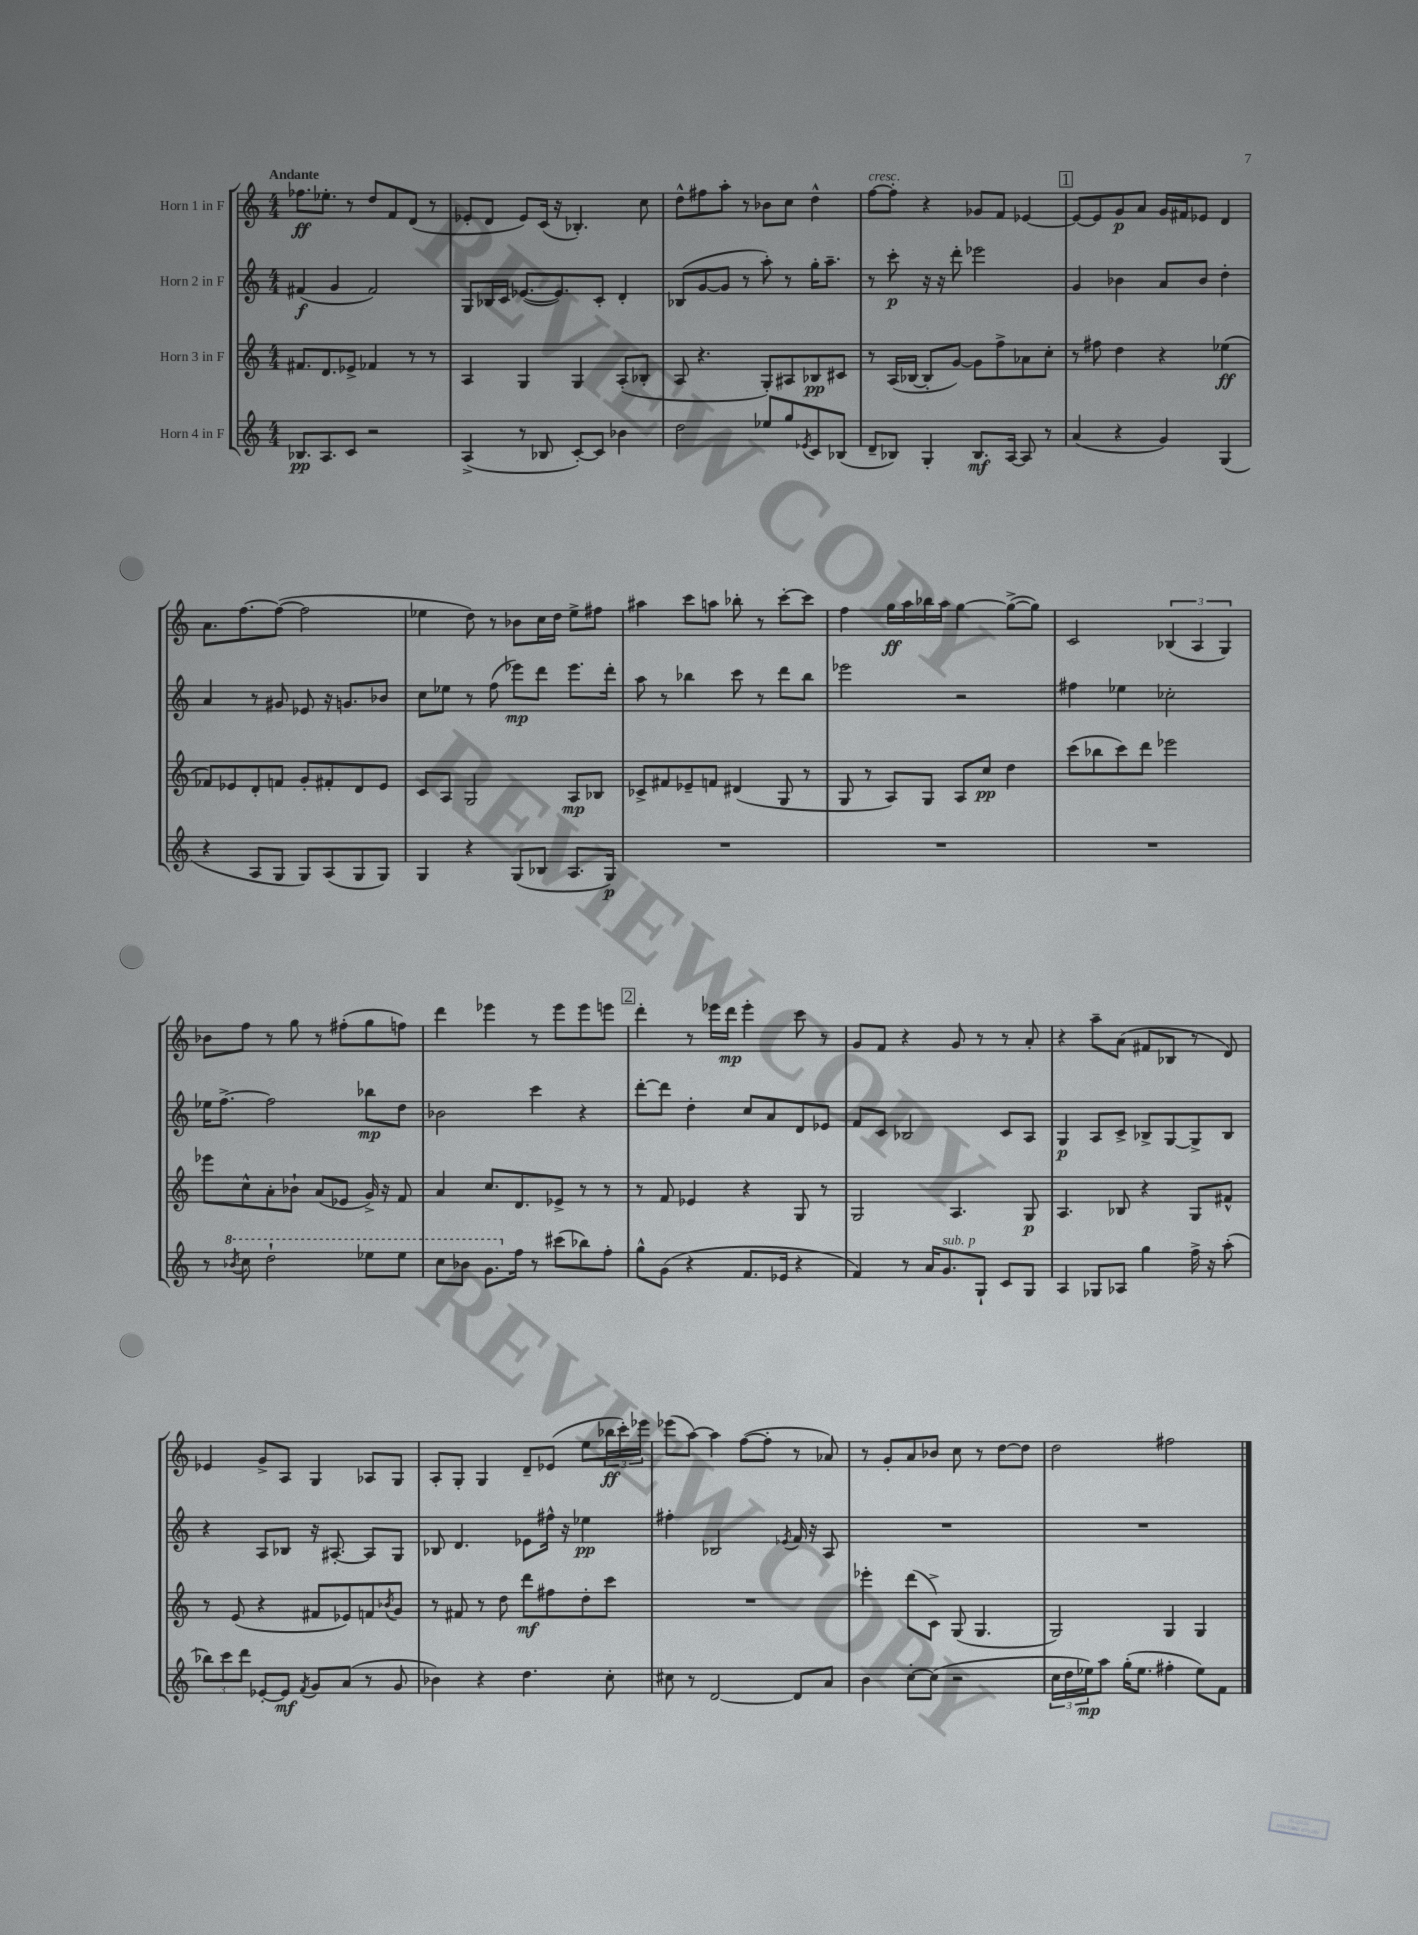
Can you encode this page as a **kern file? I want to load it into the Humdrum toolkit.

**kern	**kern	**kern	**kern
*staff4	*staff3	*staff2	*staff1
*clefG2	*clefG2	*clefG2	*clefG2
*k[]	*k[]	*k[]	*k[]
*M4/4	*M4/4	*M4/4	*M4/4
8.B-	8.f#	(4f#	8.ff-
8.A	8.d	.	8.ee-'
.	.	4g	.
8c	8e-^	.	8r
2r	4f-	2f#)	8dd
.	.	.	8f
.	8r	.	(8d
.	8r	.	8r
=	=	=	=
(4A^	4A	8G	8e-'
.	.	16B-	8d
.	.	16c	.
8r	4G	([8.e-	8e-)
8B-	.	.	(16c
.	.	8.e-])	16r
[8c')	4G	.	4.B-')
8c]	.	8c'	.
4b-	(8A'	4d'	.
.	8B-'	.	8cc
=	=	=	=
2dd	8A	(8B-	8dd^^
.	4.r	[8g	8ff#
.	.	8g]	8aa'
.	.	8r	8r
8ee-	8G')	8aa')	8b-
8gg	8A#	8r	8cc
8qe-	.	.	.
8c	8B-	16gg'	4dd^^
.	.	8.aa~	.
(8B-	8c#	.	.
=	=	=	=
8d~	8r	8r	[8ff
8B-)	(16A	8ccc'	8ff']
.	[16B-	.	.
4G'	8B-']	16r	4r
.	.	16r	.
.	[8g)	8ddd'	.
8.B-	8g]	2eee-	8g-
.	8ff^	.	8f
[16A	.	.	.
8A]	8a-	.	[4e-
8r	8cc'	.	.
=	=	=	=
(4a	8r	4g	8e-_
.	8ff#	.	8e-]
4r	4dd	4b-	8g
.	.	.	8a
4g)	4r	8a	16g
.	.	.	16f#
.	.	8b-	8e-
(4G	(4ee-	4dd'	4d
=	=	=	=
4r	8f-)	4a	8.a
.	8e-	.	.
.	.	.	[8.ff
8A	8d'	8r	.
8G	8f	8g#	(8ff_
8G)	8g'	8e-	2ff]
(8A	8f#'	16r	.
.	.	8.g	.
8G	8d	.	.
8G)	8e-	8b-	.
=	=	=	=
4G	8c	8cc	4ee-
.	8A	8ee-	.
4r	2G	8r	8dd)
.	.	(8ff	8r
(8G	.	8eee-)	8b-
8B-	.	8ddd	16cc
.	.	.	16dd
8.A	8A	8.eee-	8ee-^
.	8B-	.	8ff#
16G)	.	16ddd'	.
=	=	=	=
1r	8c-^	8aa	4aa#
.	8f#	8r	.
.	8e-~	4bb-	8ccc
.	8f	.	8aa
.	(4d#	8ccc	8bb-'
.	.	8r	8r
.	8G	8ddd	[8ccc'
.	8r	8bb-	8ccc]
=	=	=	=
1r	8G	2eee-	4ff
.	8r	.	.
.	8A)	.	16gg
.	.	.	16aa
.	8G	.	16bb-
.	.	.	16aa
.	8A	2r	[4gg
.	8cc	.	.
.	4dd	.	(8gg^_
.	.	.	8gg])
=	=	=	=
1r	(8ccc	4ff#	2c
.	8bb-	.	.
.	8ccc)	4ee-	.
.	8ddd	.	.
.	2eee-	2cc-'	(6B-
.	.	.	6A
.	.	.	6G)
=	=	=	=
8r	8eee-	16ee-	8b-
.	.	[8.ff^	.
8qbb-	.	.	.
8ccc	8cc^^	.	8ff
2ddd`	8a'	2ff]	8r
.	8b-`	.	8gg
.	(8a	.	8r
.	8e-	.	(8ff#'
8eee-	16g^)	8bb-	8gg
.	16r	.	.
8eee-	8f	8dd	8ff)
=	=	=	=
8ccc	4a	2b-	4ddd
8bb-	.	.	.
8.gg	8.cc	.	4eee-
16ff	8.d	.	.
8r	.	4ccc	8r
(8ccc#	8e-^	.	8eee-
8bb-)	8r	4r	8eee-
8ff'	8r	.	8eee
=	=	=	=
8gg^^	8r	[8ddd'	4ddd'
(8g	8f	8ddd]	.
4r	4e-	4dd'	8r
.	.	.	16eee-
.	.	.	16ddd
8.f	4r	8cc	4eee-'
.	.	8a	.
16e-	.	.	.
4r	8G	8d	8ccc
.	8r	8e-	8r
=	=	=	=
4f)	2G	8f	8g
.	.	8c	8f
8r	.	2B-	4r
16a	.	.	.
8.g	.	.	.
.	4.A	.	8g
8G`	.	.	8r
8c	.	8c	8r
8G	8G	8A	8a'
=	=	=	=
4A	4.A	4G	4r
8G-	.	8A	8aa~
8A-	8B-	8c^	(8a
4gg	4r	8B-^	8f#
.	.	[8G	8B-
16ff^	8G	8G^]	8r
16r	.	.	.
(8aa'	8f#^^	8B-	8d)
=	=	=	=
12bb-)	8r	4r	4e-
12ccc	.	.	.
.	(8e	.	.
12ddd	.	.	.
[8e-'	4r	8A	8g^
8e-]	.	8B-	8A
8qf	.	.	.
8g	8f#	16r	4G
.	.	[8.A#'	.
(8a	8e-)	.	.
8r	8f	8A#]	8A-
.	8qb-	.	.
8g	8g	8G	8G
=	=	=	=
4b-)	8r	8B-	8A'
.	8f#	4.d	8G'
4r	8r	.	4G
.	8dd	.	.
4.dd	8ddd	8e-	8d~
.	8ff#	16ff#^^	(8e-
.	.	16r	.
.	8dd'	4ee-	8ee
8cc'	8ccc	.	24bb-
.	.	.	24ccc')
.	.	.	24eee-
=	=	=	=
8cc#	1r	4ff#'	(8eee-
8r	.	.	[8aa)
[2d	.	2B-	4aa]
.	.	.	([8ff
.	.	.	8ff']
.	.	8qe-	.
8d]	.	16f	8r
.	.	16r	.
8a	.	8A	8a-)
=	=	=	=
4b	4eee-'	1r	8r
.	.	.	8g'
[8cc'	(8ddd	.	8a
(8cc]	8c^)	.	8b-
2r	(8G	.	8cc
.	4.G	.	8r
.	.	.	[8dd
.	.	.	8dd]
=	=	=	=
24cc	2G)	1r	2dd
24dd	.	.	.
24ee-)	.	.	.
8aa	.	.	.
(16gg'	.	.	.
8.ee-	.	.	.
4ff#'	4G	.	2ff#
8ee-)	4G	.	.
8f	.	.	.
==	==	==	==
*-	*-	*-	*-
